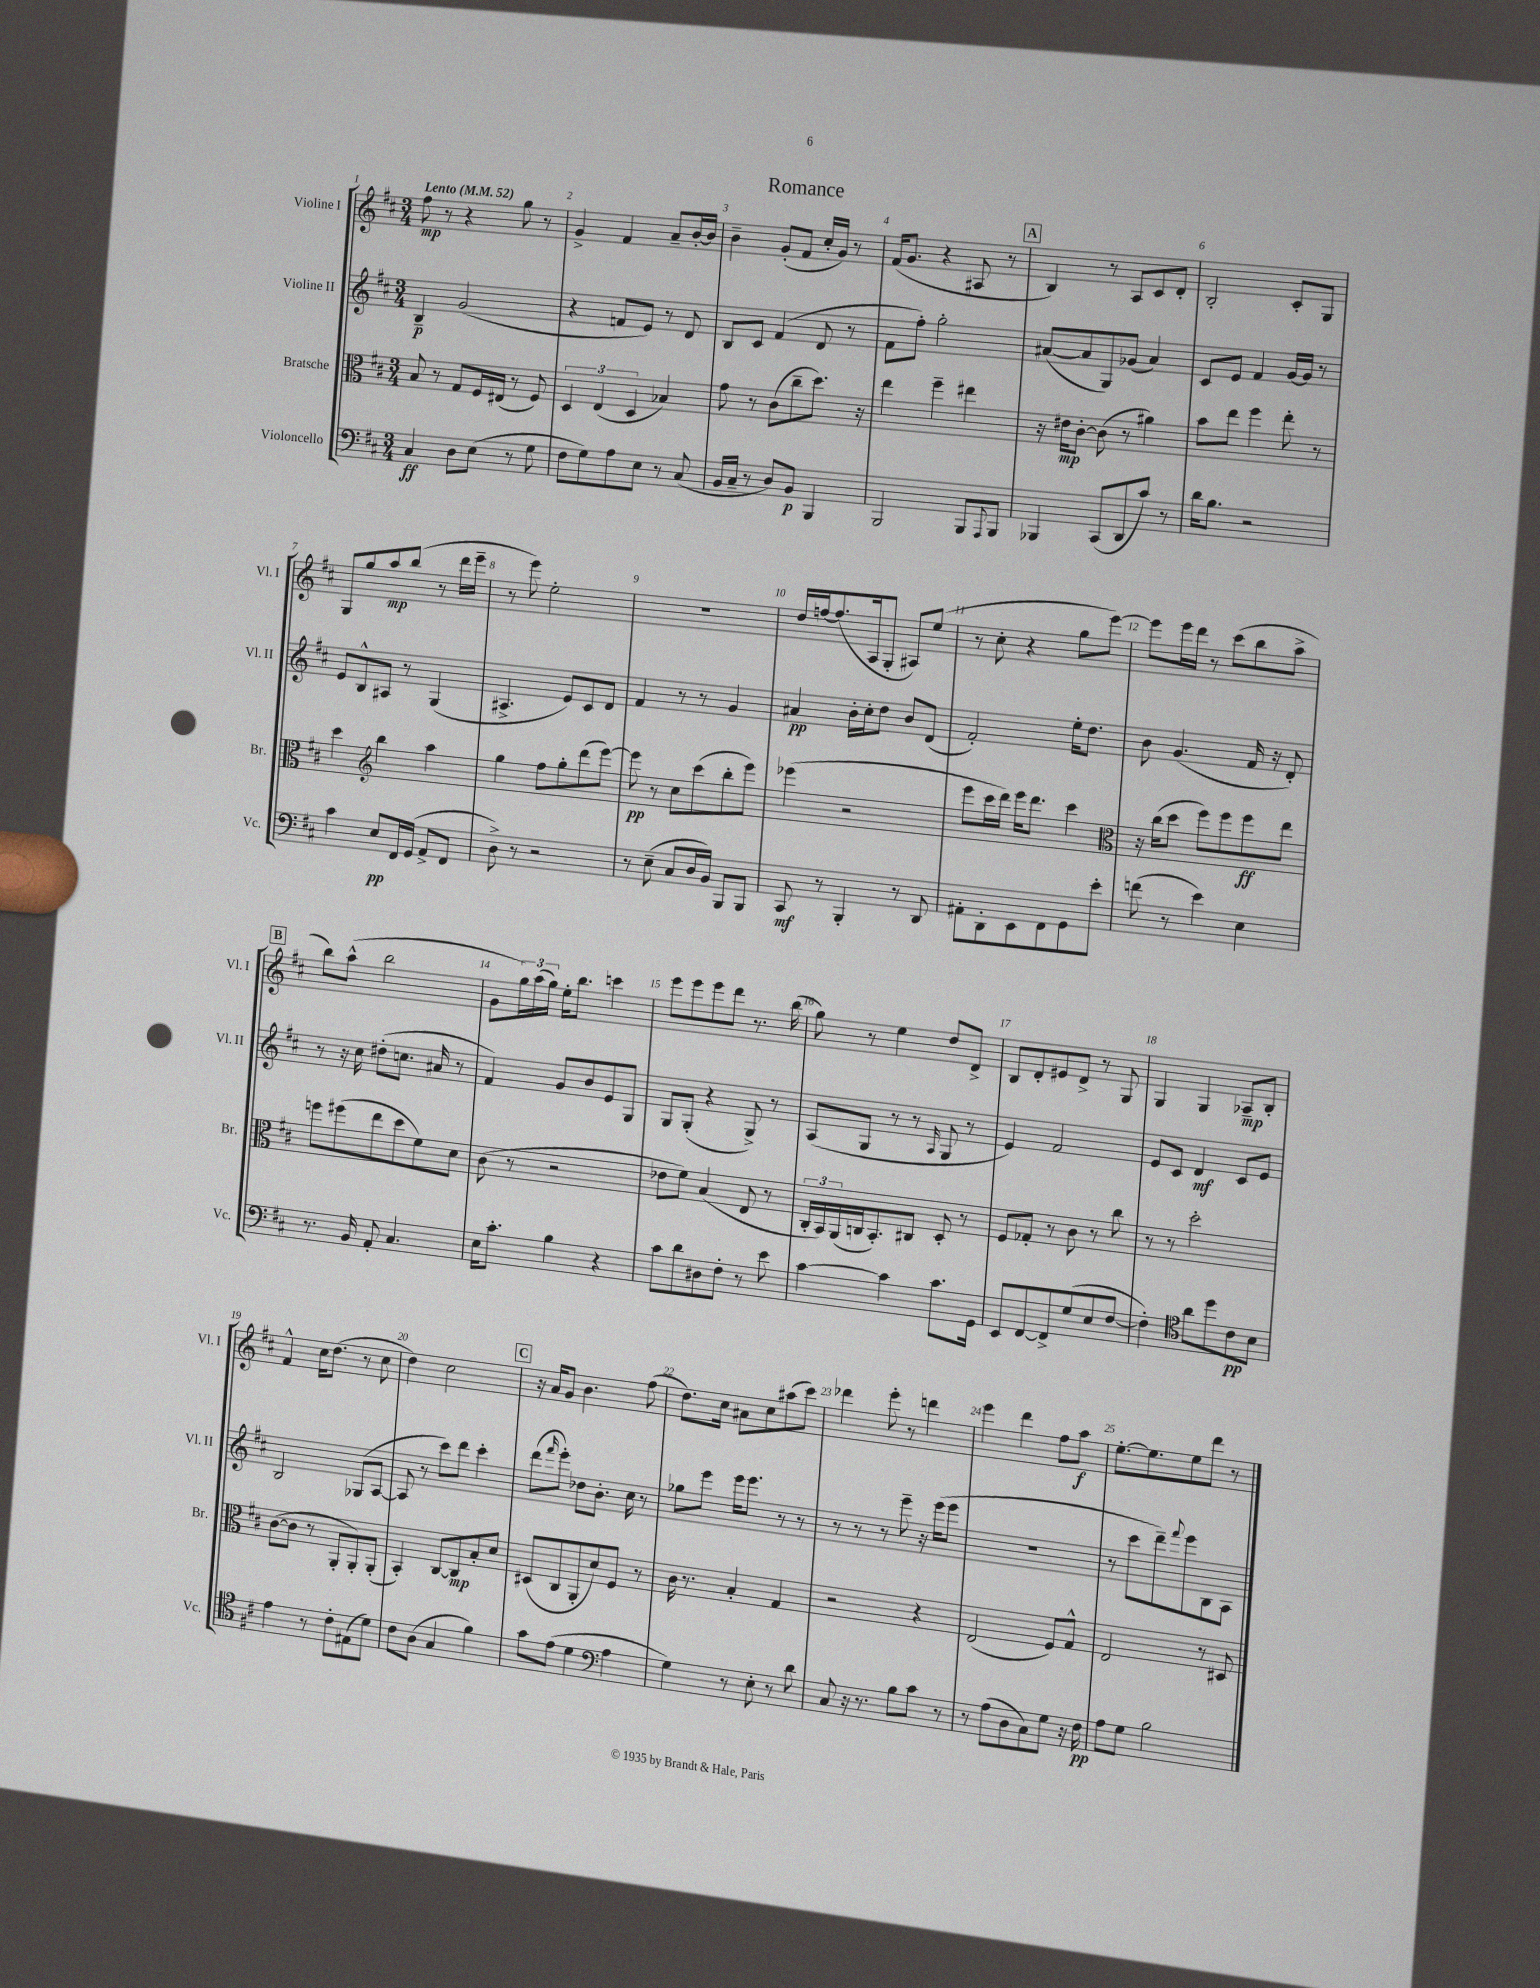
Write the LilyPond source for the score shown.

\header { title = "Romance" }
<<
\new StaffGroup <<
\new Staff = "s0" \with { instrumentName = "Violine I" shortInstrumentName = "Vl. I" } {
    \clef treble \key d \major \numericTimeSignature \time 3/4 \tempo "Lento" 4 = 52
    fis''8\mp r8 r4 g''8 r8 |
    g'4-> fis'4 a'8-- b'16~-. b'16 |
    b'4-- g'8-.( fis'8 cis''16-. g'16) r8 |
    fis'16( g'8. r4 ais8 r8 |
    \mark \markup { \box "A" } b4) r8 a8 cis'8 d'8-. |
    b2-. cis'8-. g8 |
    g8 g''8 a''8\mp b''8( r8 d'''16 e'''16-- |
    r8 e'''8) e''2-. |
    R2. |
    d''16 f''16~ f''8.( a16 g8-. ais8) e''8( |
    r8 cis''8-. r4 g''8 e'''8~) |
    e'''8 e'''16 d'''16 r8 cis'''8( b''8 a''8-> |
    \mark \markup { \box "B" } b''8) a''8-^( b''2 |
    g'8 \tuplet 3/2 { g''16) a''16( g''16) } e''16-. b''8. c'''4 |
    e'''8 e'''8 e'''8 d'''8 r8. b''16( |
    g''8) r8 e''4 d''8 d'8-> |
    b8 d'8-. eis'8 d'8-> r8 g8 |
    g4 g4 aes8--\mp b8-. |
    fis'4-^ cis''16 d''8.( r8 cis''8 |
    d''4) cis''2 |
    \mark \markup { \box "C" } r16 a'16 g'8 b'4. fis''8( |
    d''8.) cis''16 ais'8 cis''8 ais''8( cis'''8) |
    des'''4 e'''8-. r8 d'''4 |
    e'''4 d'''4 fis''8 a''8\f |
    e''8.~-. e''8. e''8 d'''8 r8 \bar "|." |
}
\new Staff = "s1" \with { instrumentName = "Violine II" shortInstrumentName = "Vl. II" } {
    \clef treble \key d \major \numericTimeSignature \time 3/4
    b4--\p g'2( |
    r4 f'8 e'8) r8 d'8 |
    b8 cis'8 fis'4( d'8 r8 |
    fis'8 fis''8-.) g''2-. |
    \mark \markup { \box "A" } ais'8~( ais'8 g8) ges'8( ais'4) |
    cis'8 e'8 fis'4 g'16~ g'16 r8 |
    e'8 b8-^ ais8 r8 g4( |
    ais4.-> e'8) cis'8 d'8 |
    fis'4 r8 r8 g'4 |
    ais'4\pp b'16-. cis''16-. d''8 b'8 d'8( |
    fis'2-.) e''16-. d''8. |
    b'8 g'4.( fis'16 r16 d'8-.) |
    \mark \markup { \box "B" } r8 r16 cis''16 dis''8-.( c''8. ais'16 r8 |
    fis'4) g'8 b'8 e'8 g8 |
    g8 g8-.( r4 g8->) r8 |
    a8( g8 r8 r8 \grace { a16 } g8 r8 |
    e'4) fis'2 |
    e'8 cis'8 d'4\mf cis'8 e'8 |
    b2 ges8( a8~ |
    a8 r8 cis'''8) d'''8 cis'''4-. |
    \mark \markup { \box "C" } d'''8( \grace { fis'''16 } e'''8-.) des''8 b'8.-. cis''16 r8 |
    ges''8 e'''8 e'''16 e'''8. r8 r8 |
    r8 r8 r8 e'''8-- r16 e'''16( e'''8 |
    R2. |
    r8 cis'''8 d'''8--) \appoggiatura { fis'''8 } e'''8 b8 a8 \bar "|." |
}
\new Staff = "s2" \with { instrumentName = "Bratsche" shortInstrumentName = "Br." } {
    \clef alto \key d \major \numericTimeSignature \time 3/4
    b8 r8 g8 fis16 eis16( r8 fis8) |
    \tuplet 3/2 { d4 e4( d4 } bes4) |
    g'8 r8 cis'8( cis''8-- d''8.) r16 |
    e''4 fis''4-- eis''4 |
    \mark \markup { \box "A" } r16 eis'16\mp cis'8~-. cis'8( r8 ais'4) |
    b'8 e''8 fis''4 e''8-. r8 |
    d''4 \clef treble b''4 a''4 |
    g''4 fis''8 g''8-. d'''8( e'''8~) |
    e'''8\pp r8 cis''8 cis'''8( b''8-. e'''8) |
    ees'''4( r2 |
    e'''8 cis'''16 d'''16) e'''16 d'''8. cis'''4 |
    \clef alto r16 cis''16( d''8 fis''8) fis''8 fis''8\ff e''8 |
    \mark \markup { \box "B" } f''8 fis''8( e''8 d''8 fis'8) d'8 |
    cis'8( r8 r2 |
    ees'8 fis'8) b4( e8 r8 |
    \tuplet 3/2 { cis16-. b,16) a,16( } c16 b,8.-.) cis8 d8-. r8 |
    fis8 ges8-. r8 cis'8 r8 cis''8 |
    r8 r8 d''2-. |
    cis'8~( cis'8 r8 a,8-. a,8-.) a,8-.( |
    b,4-.) cis8~ cis8\mp b8-. d'8 |
    \mark \markup { \box "C" } dis8( cis8 a,8-. d'8) fis8 r8 |
    cis'16 r8. b4-. g4 |
    r2 r4 |
    e2( fis8) g8-^ |
    e2 r8 dis8 \bar "|." |
}
\new Staff = "s3" \with { instrumentName = "Violoncello" shortInstrumentName = "Vc." } {
    \clef bass \key d \major \numericTimeSignature \time 3/4
    cis4\ff d8 e8( r8 g8 |
    fis8 g8) a8 e8 r8 cis8( |
    b,16 cis16-- r8 d8) b,8\p b,,4 |
    b,,2 b,,8 \appoggiatura { a,,8 } b,,8 |
    \mark \markup { \box "A" } bes,,4 cis,8( d,8 cis'8) r8 |
    d'16 b8. r2 |
    cis'4 e8\pp fis,16 g,16( a,8-> fis,8 |
    d8->) r8 r2 |
    r8 e8--( cis8 d16 b,16) b,,8 b,,8 |
    cis,8\mf r8 b,,4-. r8 d,8 |
    ais,8-. d,8-. e,8 fis,8 g,8 e'8-. |
    f'8( r8 e'4) e4 |
    \mark \markup { \box "B" } r8. b,16 a,8-. cis4. |
    e16 cis'8.-. b4 r4 |
    cis'8 d'8 dis8 fis8-. r8 e'8 |
    cis'4~ cis'4 cis'8. g,16 |
    e,8 fis,8~ fis,8-> g8( e8 fis8~ |
    fis4-.) \clef tenor a'8 d''8 cis'8\pp b8 |
    e'4 r8 cis'8-. eis8( d'8) |
    cis'8 a8( g4 fis'4) |
    \mark \markup { \box "C" } g'8 e'8( d'4 \clef bass a4 |
    g4) r8 e8-. r8 d'8 |
    cis8 r16 r8. b8 cis'8 r8 |
    r8 a8( d8 cis8) g8 r16 fis16\pp |
    a8 g8 b2 \bar "|." |
}
>>
>>
\layout { \context { \Score \override BarNumber.break-visibility = ##(#f #t #t) barNumberVisibility = #all-bar-numbers-visible } }
